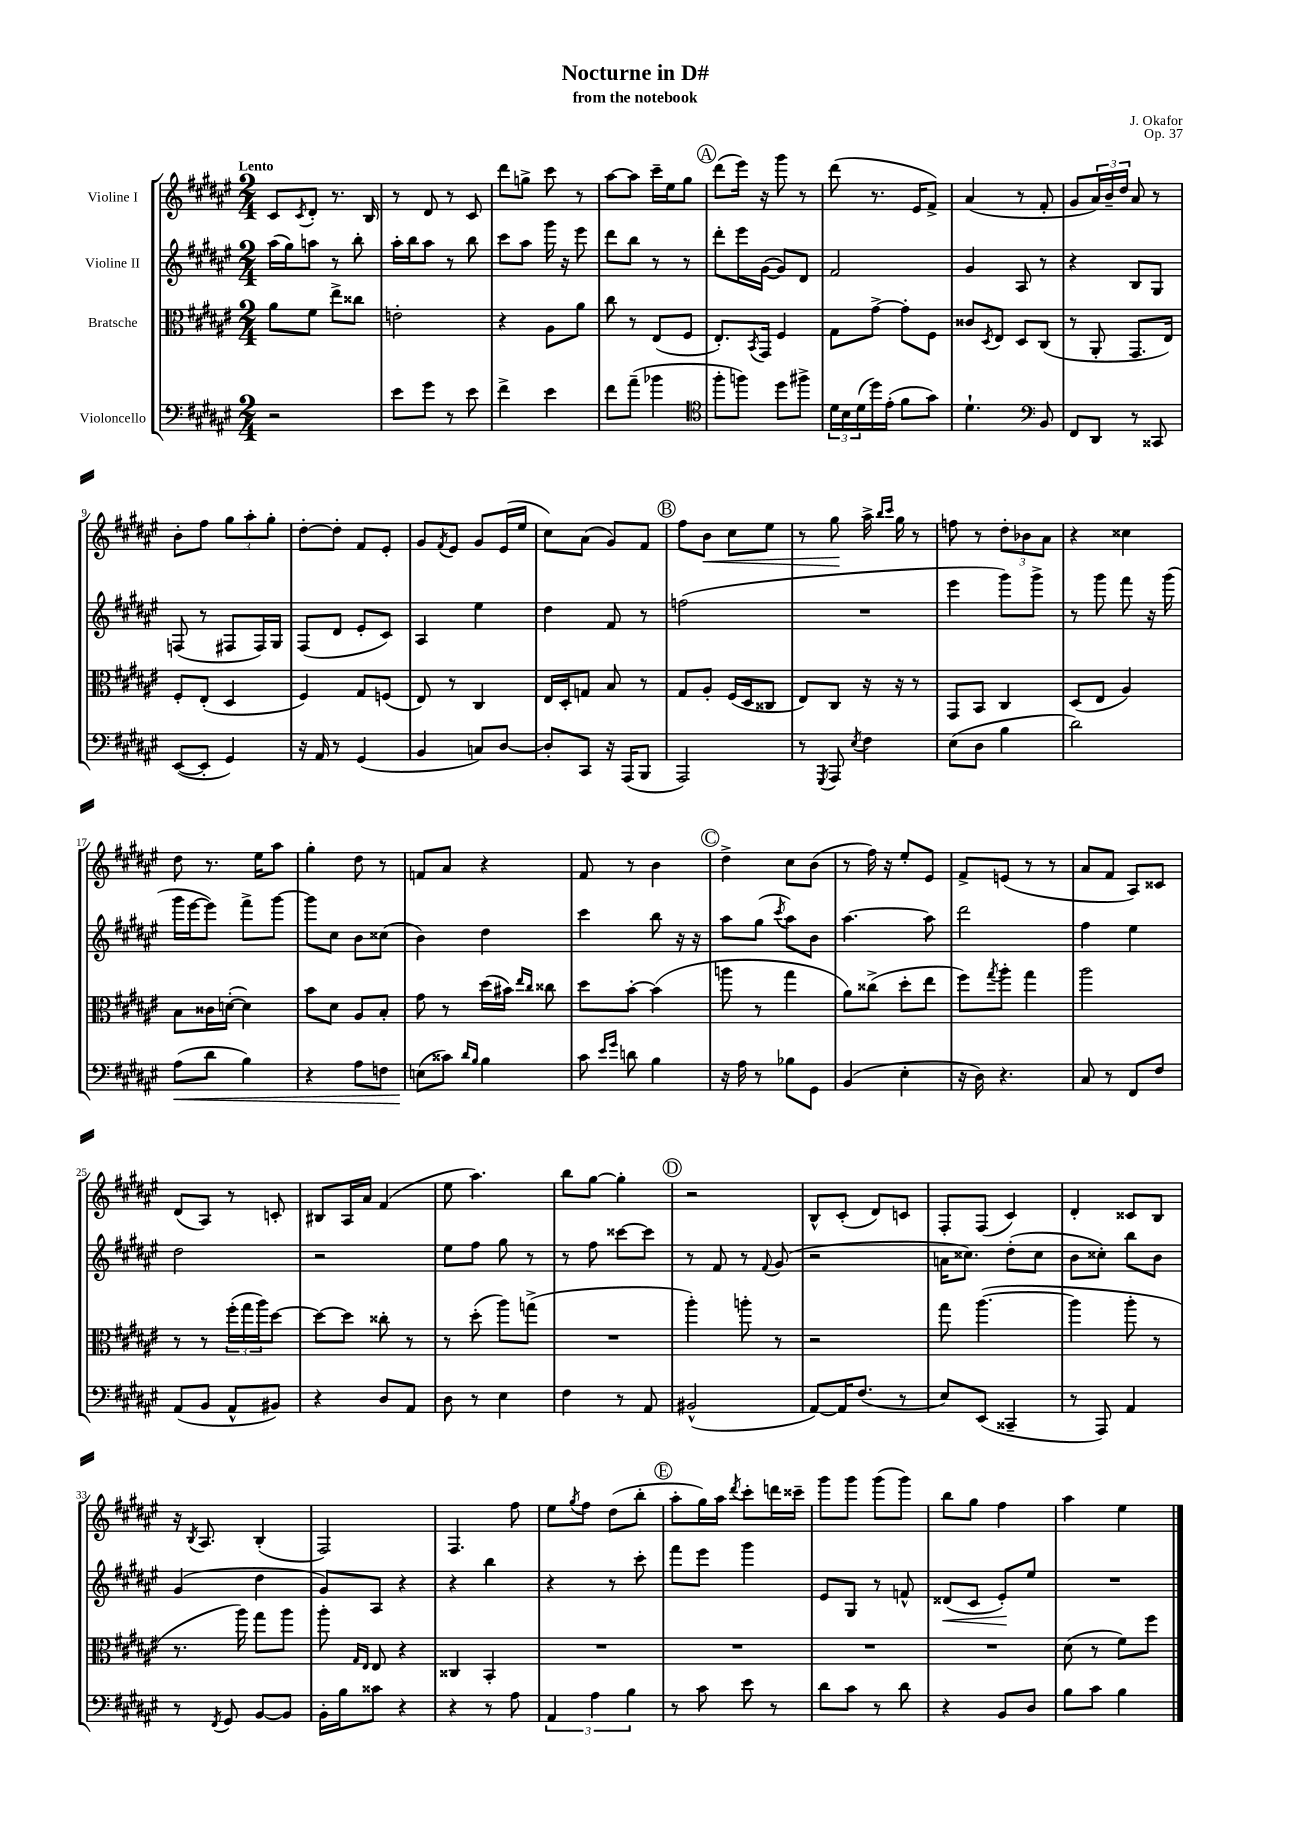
\header { title = "Nocturne in D#" composer = "J. Okafor" subtitle = "from the notebook" opus = "Op. 37" }
<<
\new StaffGroup <<
\new Staff = "s0" \with { instrumentName = "Violine I" } {
    \clef treble \key fis \major \numericTimeSignature \time 2/4 \tempo "Lento"
    cis'8 \acciaccatura { cis'8 } dis'8-. r8. b16 |
    r8 dis'8 r8 cis'8 |
    dis'''8 g''8-> cis'''8 r8 |
    ais''8~ ais''8 cis'''16-- eis''16 gis''8 |
    \mark \markup { \circle "A" } dis'''8( eis'''16) r16 gis'''8 r8 |
    dis'''8( r8. eis'16 fis'8->) |
    ais'4( r8 fis'8-. |
    gis'8 \tuplet 3/2 { ais'16) b'16-- dis''16 } ais'8 r8 |
    b'8-. fis''8 \tuplet 3/2 { gis''8 ais''8-. gis''8-. } |
    dis''8~-. dis''8-. fis'8 eis'8-. |
    gis'8 \acciaccatura { fis'8 } eis'8 gis'8 eis'16( eis''16 |
    cis''8) ais'8( gis'8) fis'8 |
    \mark \markup { \circle "B" } fis''8 b'8\< cis''8 eis''8 |
    r8 gis''8\! ais''16-> \grace { b''16 cis'''16 } gis''16 r8 |
    f''8 r8 \tuplet 3/2 { dis''8-. bes'8 ais'8 } |
    r4 cisis''4 |
    dis''8 r8. eis''16 ais''8 |
    gis''4-. dis''8 r8 |
    f'8 ais'8 r4 |
    fis'8 r8 b'4 |
    \mark \markup { \circle "C" } dis''4-> cis''8 b'8( |
    r8 fis''16) r16 eis''8-. eis'8 |
    fis'8-> e'8( r8 r8 |
    ais'8 fis'8 ais8) cisis'8 |
    dis'8( ais8) r8 c'8-. |
    bis8 ais16 ais'16 fis'4( |
    eis''8 ais''4.) |
    b''8 gis''8~ gis''4-. |
    \mark \markup { \circle "D" } r2 |
    b8-^ cis'8-.( dis'8) c'8 |
    fis8-. fis8( cis'4) |
    dis'4-. cisis'8 b8 |
    r16 \acciaccatura { b8 } ais8. b4-.( |
    fis2) |
    fis4. fis''8 |
    eis''8 \acciaccatura { gis''8 } fis''8 dis''8( b''8-. |
    \mark \markup { \circle "E" } ais''8-. gis''16) ais''16 \acciaccatura { dis'''8 } cis'''8-. d'''16 cisis'''16-- |
    gis'''8 gis'''8 gis'''8( gis'''8) |
    b''8 gis''8 fis''4 |
    ais''4 eis''4 \bar "|." |
}
\new Staff = "s1" \with { instrumentName = "Violine II" } {
    \clef treble \key fis \major \numericTimeSignature \time 2/4
    ais''16( gis''16) a''8 r8 b''8-. |
    ais''16-. b''16 ais''8 r8 b''8 |
    cis'''8 ais''8 gis'''16 r16 eis'''8 |
    dis'''8 b''8 r8 r8 |
    \mark \markup { \circle "A" } dis'''8-. eis'''16 gis'16~( gis'8) dis'8 |
    fis'2 |
    gis'4 ais8 r8 |
    r4 b8 gis8 |
    f8( r8 fis8 fis16) gis16 |
    fis8( dis'8 eis'8-. cis'8) |
    ais4 eis''4 |
    dis''4 fis'8 r8 |
    \mark \markup { \circle "B" } f''2( |
    R2 |
    eis'''4 gis'''8) gis'''8-> |
    r8 gis'''8 fis'''8 r16 gis'''16( |
    gis'''16 eis'''16~ eis'''8) fis'''8-> gis'''8~ |
    gis'''8 cis''8 b'8 cisis''8( |
    b'4) dis''4 |
    cis'''4 b''8 r16 r16 |
    \mark \markup { \circle "C" } ais''8 gis''8( \acciaccatura { cis'''8 } ais''8) b'8 |
    ais''4.~ ais''8 |
    dis'''2 |
    fis''4 eis''4 |
    dis''2 |
    r2 |
    eis''8 fis''8 gis''8 r8 |
    r8 fis''8 cisis'''8~ cisis'''8 |
    \mark \markup { \circle "D" } r8 fis'8 r8 \appoggiatura { fis'8 } gis'8( |
    r2 |
    a'16 cisis''8.) dis''8-.( cisis''8 |
    b'8 cisis''8-.) b''8 b'8 |
    gis'4( dis''4 |
    gis'8) ais8 r4 |
    r4 b''4 |
    r4 r8 cis'''8-. |
    \mark \markup { \circle "E" } fis'''8 eis'''8 gis'''4 |
    eis'8 gis8 r8 f'8-^ |
    disis'8\<( cis'8 eis'8-.\!) eis''8 |
    R2 \bar "|." |
}
\new Staff = "s2" \with { instrumentName = "Bratsche" } {
    \clef alto \key fis \major \numericTimeSignature \time 2/4
    ais'8 fis'8 eis''8-> cisis''8 |
    e'2-. |
    r4 ais8 ais'8 |
    cis''8 r8 eis8( fis8 |
    \mark \markup { \circle "A" } eis8.-.) \acciaccatura { b,8 } gis,16 fis4 |
    gis8 gis'8~-> gis'8-. fis8 |
    cisis'8 \acciaccatura { dis8 } eis8 dis8 cis8( |
    r8 ais,8-. gis,8. eis16) |
    fis8-. eis8-.( dis4 |
    fis4) gis8 f8( |
    eis8) r8 cis4 |
    eis16 dis16-. g8 b8 r8 |
    \mark \markup { \circle "B" } gis8 ais8-. fis16( dis16 cisis8 |
    eis8) cis8 r16 r16 r8 |
    gis,8 b,8 cis4 |
    dis8( eis8 ais4) |
    b8 cisis'16 d'16~-.( d'4) |
    b'8 dis'8 ais8 b8-. |
    gis'8 r8 dis''16( bis'16) \grace { eis''16 cis''16 } cisis''8 |
    dis''8 b'8~-. b'4( |
    \mark \markup { \circle "C" } a''8 r8 gis''4 |
    ais'8) cisis''8->( dis''8-. eis''8 |
    fis''8) \acciaccatura { gis''8 } ais''8-. gis''4 |
    ais''2 |
    r8 r8 \tuplet 3/2 { fis''16-.( gis''16 ais''16) } dis''8~ |
    dis''8~ dis''8 cisis''8-. r8 |
    r8 dis''8-.( ais''8) g''8->( |
    R2 |
    \mark \markup { \circle "D" } ais''4-.) a''8-. r8 |
    r2 |
    gis''8 ais''4.~( |
    ais''4 ais''8-. r8 |
    r8. ais''16) gis''8 ais''8 |
    ais''8-. \grace { gis16 eis16 } eis8 r4 |
    cisis4 b,4-. |
    R2 |
    \mark \markup { \circle "E" } R2 |
    R2 |
    R2 |
    dis'8( r8 fis'8) fis''8 \bar "|." |
}
\new Staff = "s3" \with { instrumentName = "Violoncello" } {
    \clef bass \key fis \major \numericTimeSignature \time 2/4
    r2 |
    eis'8 gis'8 r8 eis'8 |
    fis'4-> eis'4 |
    fis'8 ais'8--( bes'4 |
    \mark \markup { \circle "A" } \clef tenor fis''8-. f''8) dis''8 fis''8-> |
    \tuplet 3/2 { dis'16 b16 dis'16( } dis''16) eis'16-.( fis'8 gis'8) |
    dis'4.-! \clef bass b,8 |
    fis,8 dis,8 r8 cisis,8 |
    eis,8~( eis,8-. gis,4) |
    r16 ais,16 r8 gis,4( |
    b,4 c8) dis8~ |
    dis8-. cis,8 r16 ais,,16( b,,8 |
    \mark \markup { \circle "B" } ais,,2) |
    r8 \acciaccatura { gis,,8 } ais,,8 \acciaccatura { eis8 } fis4 |
    eis8( dis8 b4 |
    dis'2) |
    ais8\<( dis'8 b4) |
    r4 ais8 f8 |
    e8\!( cisis'8) \grace { dis'16 b16 } b4 |
    cis'8 \grace { eis'16 gis'16 } d'8 b4 |
    \mark \markup { \circle "C" } r16 ais16 r8 bes8 gis,8 |
    b,4( eis4-. |
    r16 dis16) r4. |
    cis8 r8 fis,8 fis8 |
    ais,8( b,8 ais,8-^ bis,8) |
    r4 dis8 ais,8 |
    dis8 r8 eis4 |
    fis4 r8 ais,8 |
    \mark \markup { \circle "D" } bis,2-^( |
    ais,8~) ais,16 fis8.( r8 |
    eis8) eis,8( cisis,4-- |
    r8 ais,,8) ais,4 |
    r8 \acciaccatura { fis,8 } gis,8 b,8~ b,8 |
    b,16-. b16 cisis'8 r4 |
    r4 r8 ais8 |
    \tuplet 3/2 { ais,4 ais4 b4 } |
    \mark \markup { \circle "E" } r8 cis'8 eis'8 r8 |
    dis'8 cis'8 r8 dis'8 |
    r4 b,8 dis8 |
    b8 cis'8 b4 \bar "|." |
}
>>
>>
